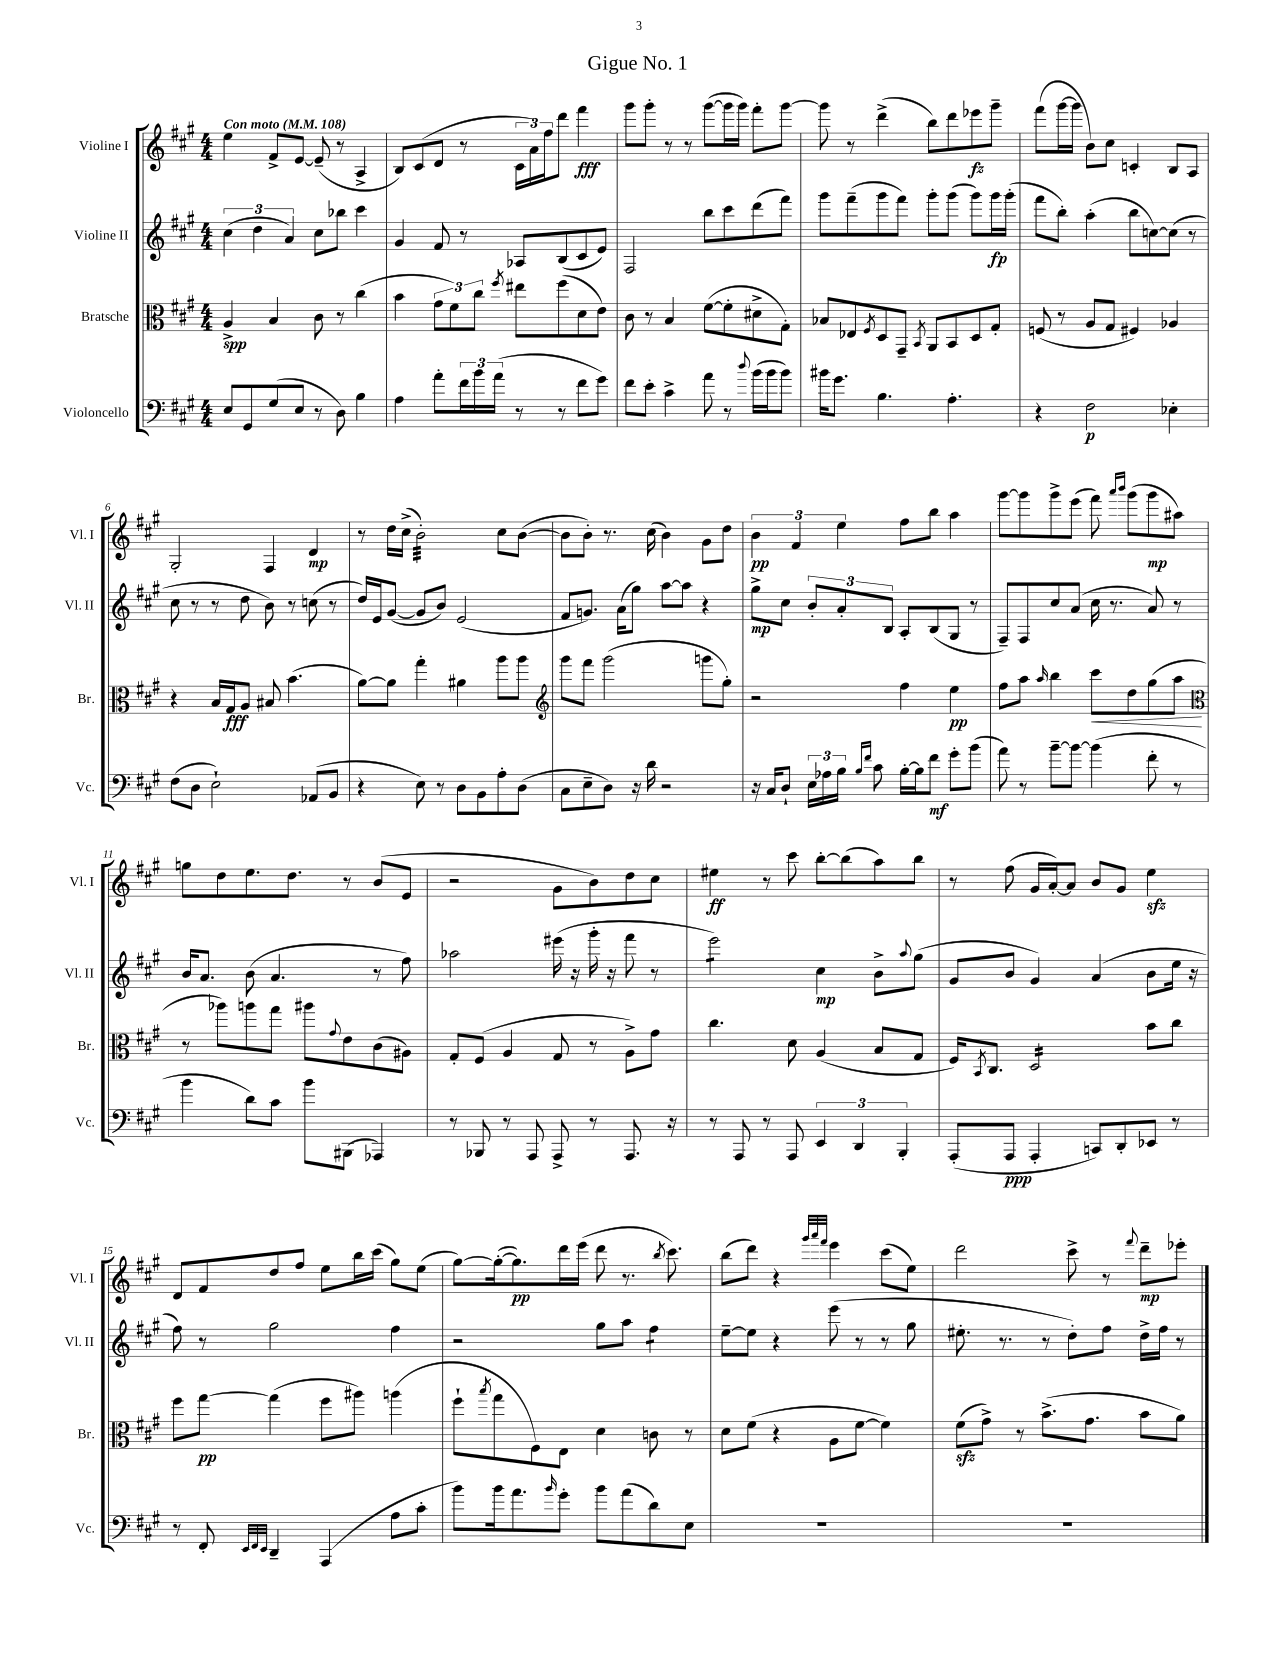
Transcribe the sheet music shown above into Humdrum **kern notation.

**kern	**kern	**kern	**kern
*staff4	*staff3	*staff2	*staff1
*clefF4	*clefC3	*clefG2	*clefG2
*k[f#c#g#]	*k[f#c#g#]	*k[f#c#g#]	*k[f#c#g#]
*M4/4	*M4/4	*M4/4	*M4/4
*MM108	*MM108	*MM108	*MM108
8E	4A^	(6cc#	4ee
8GG#	.	.	.
.	.	6dd	.
(8G#	4B	.	8f#^
.	.	6a)	.
8E	.	.	[8e
8r	8c#	8cc#	(8e~]
8D)	8r	8bb-	8r
4B	(4cc#	4ccc#	4A^
=	=	=	=
4A	4b	4g#	8B)
.	.	.	(8c#
8a'	12g#	8f#	8d
.	12f#)	.	.
24f#	.	8r	8r
24b	12cc#	.	.
(24a	.	.	.
.	8qff#	.	.
8r	8ee#	8A-	24c#
.	.	.	24a)
.	.	.	24ff#
8r	(8ff#	(8B	8ddd
8f#	8d	8c#	4fff#
8g#)	8e)	8e)	.
=	=	=	=
8f#	8c#	2F#	8ggg#
8e'	8r	.	8ggg#'
4c#^	4B	.	8r
.	.	.	8r
8a	([8f#	8bb	([8ggg#
8r	8f#']	8ccc#	16ggg#]
.	.	.	16ggg#)
8qqdd	.	.	.
(16b	8d#^	(8ddd	8fff#'
16b	.	.	.
8b)	8G#')	8fff#)	[8ggg#
=	=	=	=
16b#	8B-	8ggg#	8ggg#]
8.g#	.	.	.
.	8E-	(8fff#~	8r
.	8qF#	.	.
4.B	8D	8ggg#	(4ddd^
.	8GG#~	8fff#)	.
.	8qBB	.	.
.	8AA	8ggg#'	8bb)
4.A'	8BB	(8ggg#	8ddd
.	8D	8ggg#)	8eee-
.	8G#'	16ggg#	8ggg#~
.	.	(16ggg#'	.
=	=	=	=
4r	(8F	8fff#	(8fff#
.	8r	8bb')	[16ggg#
.	.	.	16ggg#]
2F#	8A	(4aa'	8b)
.	8G#	.	8cc#
.	4F#)	8bb	4c'
.	.	[8cc)	.
4E-'	4A-	(8cc]	8B
.	.	8r	8A
=	=	=	=
(8F#	4r	8cc#	2G#'
8D	.	8r	.
2E`)	16B	8r	.
.	16G#	.	.
.	8A	8dd	.
.	8B#	8b)	4F#
.	(4.b	8r	.
(8AA-	.	(8cc	4d
8BB	.	8r	.
=	=	=	=
4r	[8a)	16dd)	8r
.	.	16e	.
.	8a]	([8g#	16dd
.	.	.	(16cc#^
8E)	4gg#'	8g#]	2b')
8r	.	8b)	.
8D	4a#	(2e	.
8BB	.	.	.
8A'	8aa	.	8cc#
(8D	8aa	.	([8b
=	=	=	=
*	*clefG2	*	*
8C#	8ggg#	8f#	8b]
8E~	8fff#	8.g)	8b')
8D)	(2ggg#	.	8.r
.	.	(16a	.
16r	.	8gg#)	.
16d	.	.	(16cc#
2r	.	[8aa	4b)
.	.	8aa]	.
.	8ggg	4r	8g#
.	8gg#')	.	8dd
=	=	=	=
16r	2r	8gg#^	6b
16C#	.	.	.
8D`	.	8cc#	.
.	.	.	6f#
24E	.	12b'	.
24A-	.	.	.
24B	.	12a'	6ee
16qqB	.	.	.
16qqf#	.	.	.
8c#	.	.	.
.	.	12B	.
[16B'	4ff#	8A'	8ff#
16B]	.	.	.
8f#	.	(8B	8bb
8g#'	4ee	8G#	4aa
(8b	.	8r	.
=	=	=	=
8a)	8ff#	8F#~)	[8ggg#
8r	8aa	8F#	8ggg#]
.	16qqaa	.	.
[8b~	4bb	8cc#	8ggg#^
8b_	.	(8a	(8eee
(4b]	8ccc#	16cc#	8fff#)
.	.	8.r	.
.	.	.	16qqaaa
.	.	.	16qqbbb
.	8dd	.	(8ggg#
8f#'	(8gg#	8a)	8ggg#
8r	8aa	8r	8aa#)
=	=	=	=
*	*clefC3	*	*
4b	8r	16b	8gg
.	.	8.a	.
.	8aa-)	.	8dd
8d)	8aa	(8b	8.ee
8c#	8gg#	4.a	.
.	.	.	8.dd
8b	8aa#	.	.
.	8qqg#	.	.
(8BBB#	8e	.	8r
4AAA-)	(8c#	8r	(8b
.	8A#)	8ff#)	8e
=	=	=	=
8r	8G#'	2aa-	2r
8BBB-	(8F#	.	.
8r	4A	.	.
8AAA	.	.	.
8AAA^	8G#	(16eee#	8g#
.	.	16r	.
8r	8r	16ggg#'	8b)
.	.	16r	.
8.AAA	8A^)	8fff#	8dd
.	8g#	8r	8cc#
16r	.	.	.
=	=	=	=
8r	4.cc#	2eee)	4ee#
8AAA	.	.	.
8r	.	.	8r
8AAA	8d	.	8ccc#
6EE	(4A	4cc#	[8bb'
.	.	.	(8bb]
6DD	.	.	.
.	8B	8b^	8aa)
6BBB'	.	.	.
.	.	8qqaa	.
.	8G#	(8gg#	8bb
=	=	=	=
(8AAA'	16F#)	8g#	8r
.	8qBB	.	.
.	8.C#	.	.
8AAA	.	8b	(8ff#
4AAA'	2D	4g#)	16g#
.	.	.	[16a')
.	.	.	8a]
8CC)	.	(4a	8b
8DD'	.	.	8g#
8EE-	8b	8b	4ee
8r	8cc#	16ee	.
.	.	16r	.
=	=	=	=
8r	8ff#	8ff#)	8d
8FF#'	[8gg#	8r	8f#
32qqEE	.	.	.
32qqFF#	.	.	.
32qqEE	.	.	.
4DD~	(4gg#]	2gg#	8dd
.	.	.	8ff#
(4AAA	8ff#	.	8ee
.	8aa#)	.	16bb
.	.	.	(16ccc#
8A	(4aa	4ff#	8gg#)
8c#'	.	.	(8ee
=	=	=	=
8b)	8ff#`	2r	[8gg#)
.	8qbb	.	.
16b	8gg#	.	(16gg#'_
8.a	.	.	8.gg#])
.	8F#)	.	.
16qqb	.	.	.
8g#'	8E	.	16ddd
.	.	.	(16eee
8b	4d	8gg#	8ddd
(8a	.	8aa	8.r
8d)	8c	4ff#	.
.	.	.	8qbb
.	.	.	8.ccc#)
8E	8r	.	.
=	=	=	=
1r	8d	[8ee~	(8bb
.	(8f#	8ee]	8ddd)
.	4r	4r	4r
.	.	.	32qqggg#
.	.	.	32qqaaa
.	.	.	32qqfff#
.	8A	(8eee	4eee
.	[8f#	8r	.
.	4f#])	8r	(8ccc#
.	.	8gg#	8ee)
=	=	=	=
1r	(8f#	8.ee#'	2ddd
.	8g#^)	.	.
.	.	8.r	.
.	8r	.	.
.	(8.b^	8r	.
.	.	8dd')	8ccc#^
.	8.g#	.	.
.	.	8ff#	8r
.	.	.	8qqfff#
.	8b	16dd^	8ddd~
.	.	16ff#	.
.	8a)	8r	8eee-'
==	==	==	==
*-	*-	*-	*-
